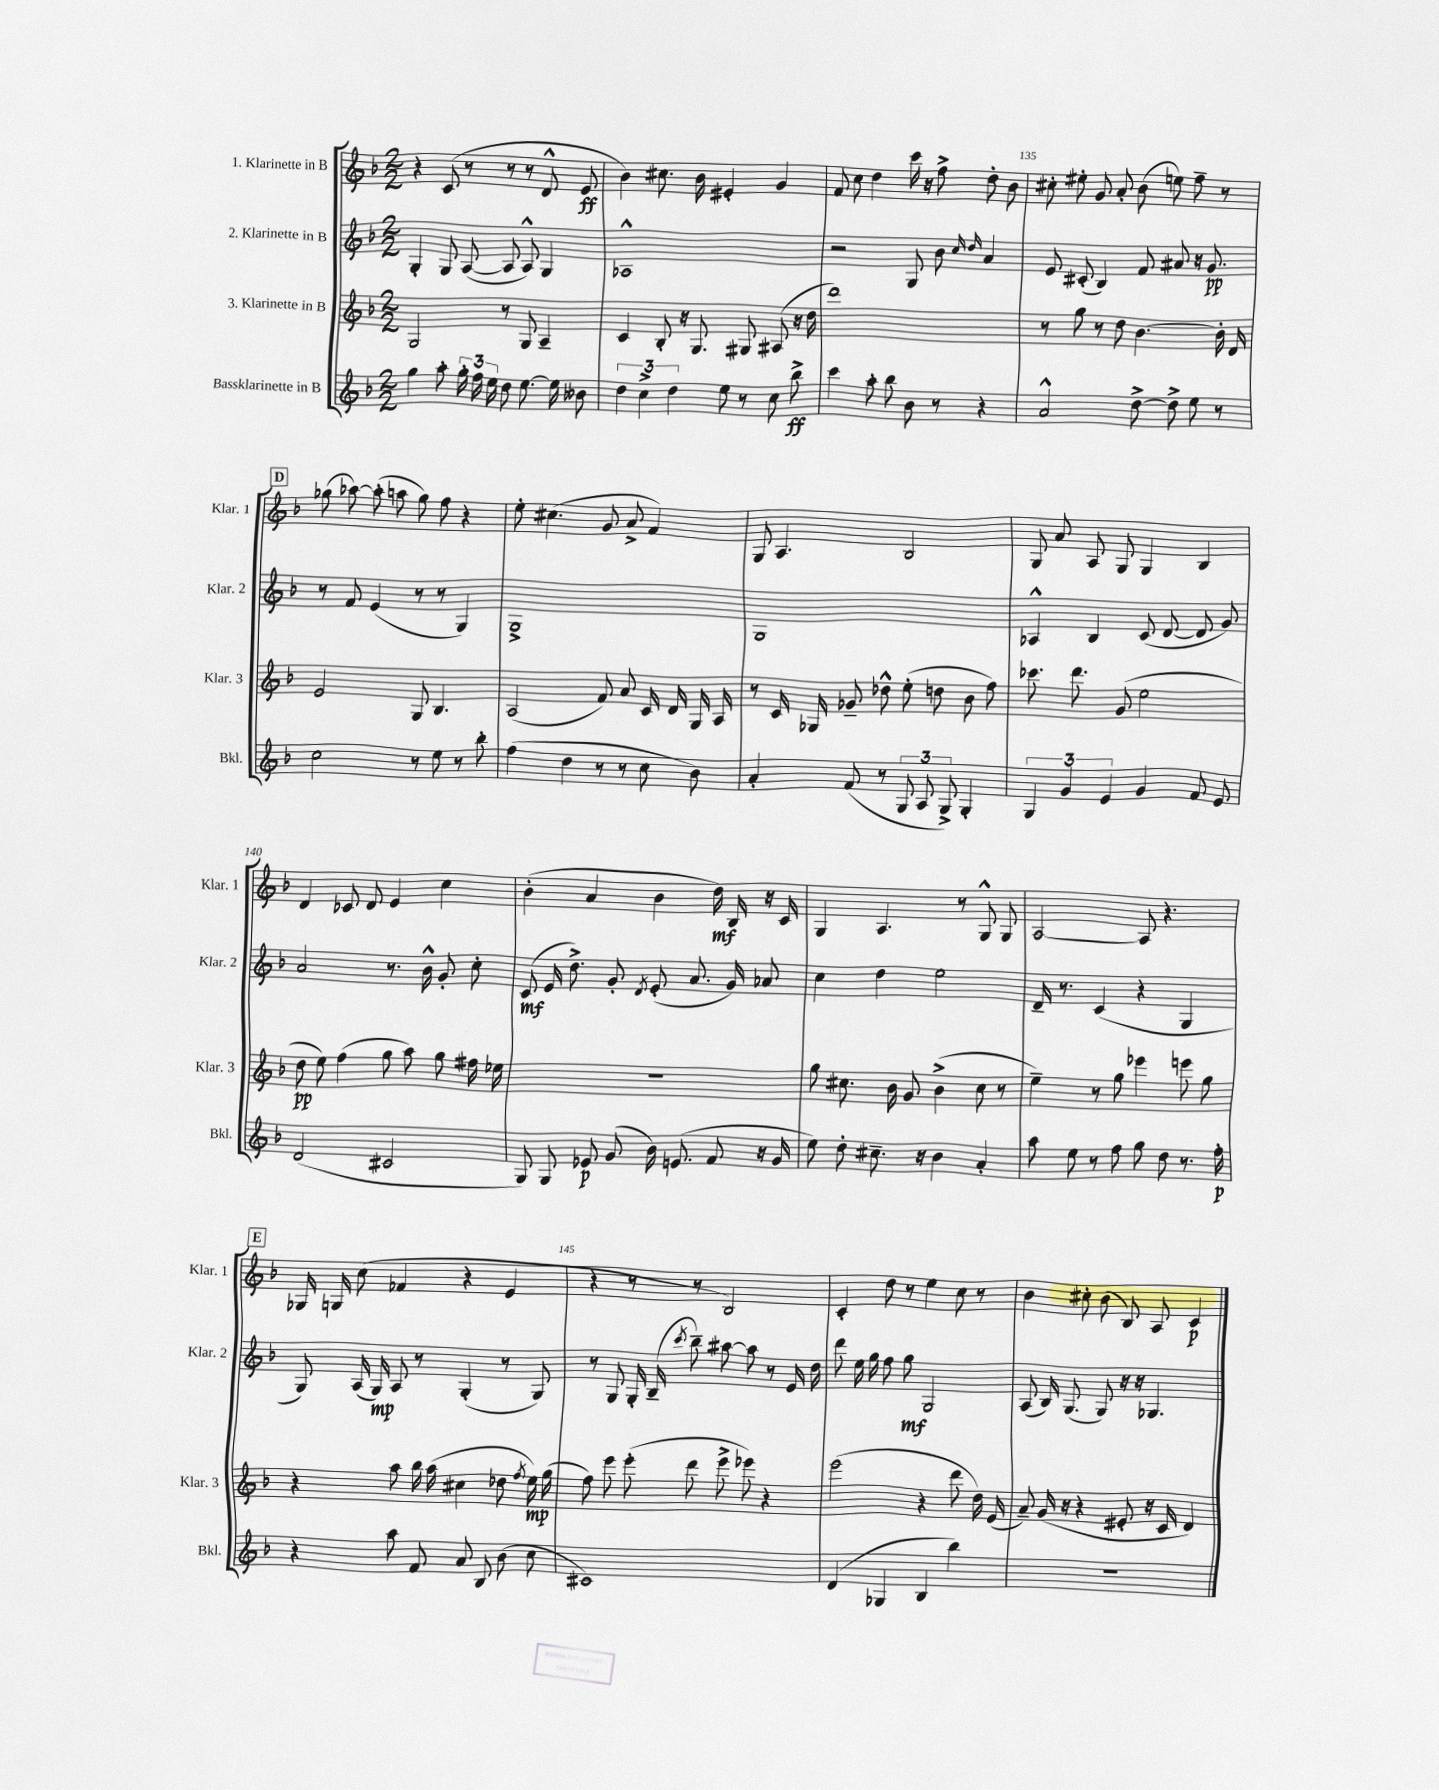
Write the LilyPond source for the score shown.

<<
\new StaffGroup <<
\new Staff = "s0" \with { instrumentName = "1. Klarinette in B" shortInstrumentName = "Klar. 1" } {
    \clef treble \key f \major \numericTimeSignature \time 2/2
    \autoBeamOff r4 c'8( r8 r8 r8 d'8-^ e'8\ff |
    bes'4) cis''8. bes'16 eis'4-. g'4 |
    f'8 c''8 d''4 c'''16 r16 f''8-> d''8-. bes'8 |
    cis''8-. eis''8-. g'8 a'8-. bes'8( e''8) f''8-- r8 |
    \mark \markup { \box "D" } ges''8( aes''8~) aes''8-.( a''8 ges''8) f''8 r4 |
    e''8-. cis''4.( g'8 a'8-> f'4) |
    g8 a4. bes2 |
    g8 a'8 a8 g8 g4 bes4 |
    d'4 ces'8 d'8 e'4 c''4 |
    bes'4-.( a'4 bes'4 d''16\mf) bes16 r16 c'16 |
    g4 a4. r8 g8-^ g8 |
    a2~ a8 r4. |
    \mark \markup { \box "E" } ges16 g16 c''8( fes'4 r4 e'4 |
    r4 r8 r8 bes2) |
    c'4-. d''8 r8 e''4 c''8 r8 |
    bes'4 cis''8-. bes'8( bes8) a8 c'4\p \bar "|." |
}
\new Staff = "s1" \with { instrumentName = "2. Klarinette in B" shortInstrumentName = "Klar. 2" } {
    \clef treble \key f \major \numericTimeSignature \time 2/2
    \autoBeamOff g4-. g8 a8~( a8 a8-^) g4 |
    aes1-^ |
    r2 g8 bes'8 \grace { c''16 d''16 } a'4 |
    e'8 cis'8-.( bes4) f'8 ais'8 r16 g'8.\pp |
    \mark \markup { \box "D" } r8 f'8 e'4( r8 r8 g4) |
    g1-> |
    g1 |
    aes4-^ bes4 c'8( d'8~ d'8 g'8) |
    a'2 r8. bes'16-^ g'8-. c''8-. |
    c'8\mf( e'16 d''8.->) g'8-. \acciaccatura { d'8 } e'8-.( a'8. g'16) aes'8 |
    c''4 d''4 e''2 |
    d'16-- r8. c'4( r4 g4 |
    \mark \markup { \box "E" } g8) a16( g16\mp) a8 r8 g4-.( r8 g8) |
    r8 g8 g16-. bes16--( \acciaccatura { c'''8 } bes''8--) ais''8~ ais''8 r8 e'16 d''16 |
    d'''8 e''16 g''16 f''8 g''8\mf g2 |
    a8( bes16) g8.( g8) r16 r16 ges4. \bar "|." |
}
\new Staff = "s2" \with { instrumentName = "3. Klarinette in B" shortInstrumentName = "Klar. 3" } {
    \clef treble \key f \major \numericTimeSignature \time 2/2
    \autoBeamOff g2 r8 g8 a4-- |
    c'4 bes8-. r16 g8. gis8 ais8( r16 d''16 |
    d'''1) |
    r8 g''8 r8 d''8 bes'4.~ bes'16-. d'16 |
    \mark \markup { \box "D" } e'2 g8 bes4. |
    a2( f'8) a'8 c'16 d'16 g16 a16 |
    r8 c'16 ges16 ges'8-- des''8-^ e''8-.( d''8 bes'8 f''8) |
    ces'''8. d'''8. g'8( e''2 |
    d''8\pp e''8) f''4( g''8 a''8) g''8 fis''16 ees''16 |
    R1 |
    g''8 cis''8. bes'16 g'8 bes'4->( cis''8 r8 |
    e''4--) r8 g''8 ees'''4 e'''8 g''8 |
    \mark \markup { \box "E" } r4 a''8 bes''16 a''16( cis''4 des''8 \acciaccatura { f''8 } e''16\mp) g''16( |
    f''8) e'''8 e'''8-.( d'''8 e'''8-> ees'''8) r4 |
    e'''2( r4 d'''8 d''16) e'16( |
    a'8--) g'16( r16 r4 eis'8-. r16 c'16 d'4) \bar "|." |
}
\new Staff = "s3" \with { instrumentName = "Bassklarinette in B" shortInstrumentName = "Bkl." } {
    \clef treble \key f \major \numericTimeSignature \time 2/2
    \autoBeamOff g''4 a''8-. \tuplet 3/2 { g''16-. f''16 e''16 } d''8 e''8.~ e''16 beses'8 |
    \tuplet 3/2 { d''4 c''4-> d''4 } e''8 r8 c''8 bes''8->\ff |
    c'''4 a''8-. bes''8 bes'8 r8 r4 |
    a'2-^ d''8~-> d''8-> e''8 r8 |
    \mark \markup { \box "D" } c''2 r8 e''8 r8 bes''8-. |
    f''4( d''4 r8 r8 c''8 bes'8) |
    a'4-. f'8( r8 \tuplet 3/2 { g8 a8 g8->) } g4-. |
    \tuplet 3/2 { g4 g'4 e'4 } g'4 f'8 e'8 |
    d'2( cis'2 |
    g8) g8 ees'8\p g'8( bes'16) e'8.( f'8 r16 g'16 |
    e''8) d''8-. cis''8.-- r16 bes'4 a'4-. |
    a''8 e''8 r8 f''8 g''8 d''8 r8. f''16-.\p |
    \mark \markup { \box "E" } r4 a''8 f'8 a'8 bes8 bes'8( c''8 |
    cis'1) |
    d'4( ges4 bes4 bes''4) |
    R1 \bar "|." |
}
>>
>>
\layout { \context { \Score currentBarNumber = #132 \override BarNumber.break-visibility = ##(#f #t #t) barNumberVisibility = #(every-nth-bar-number-visible 5) } }
